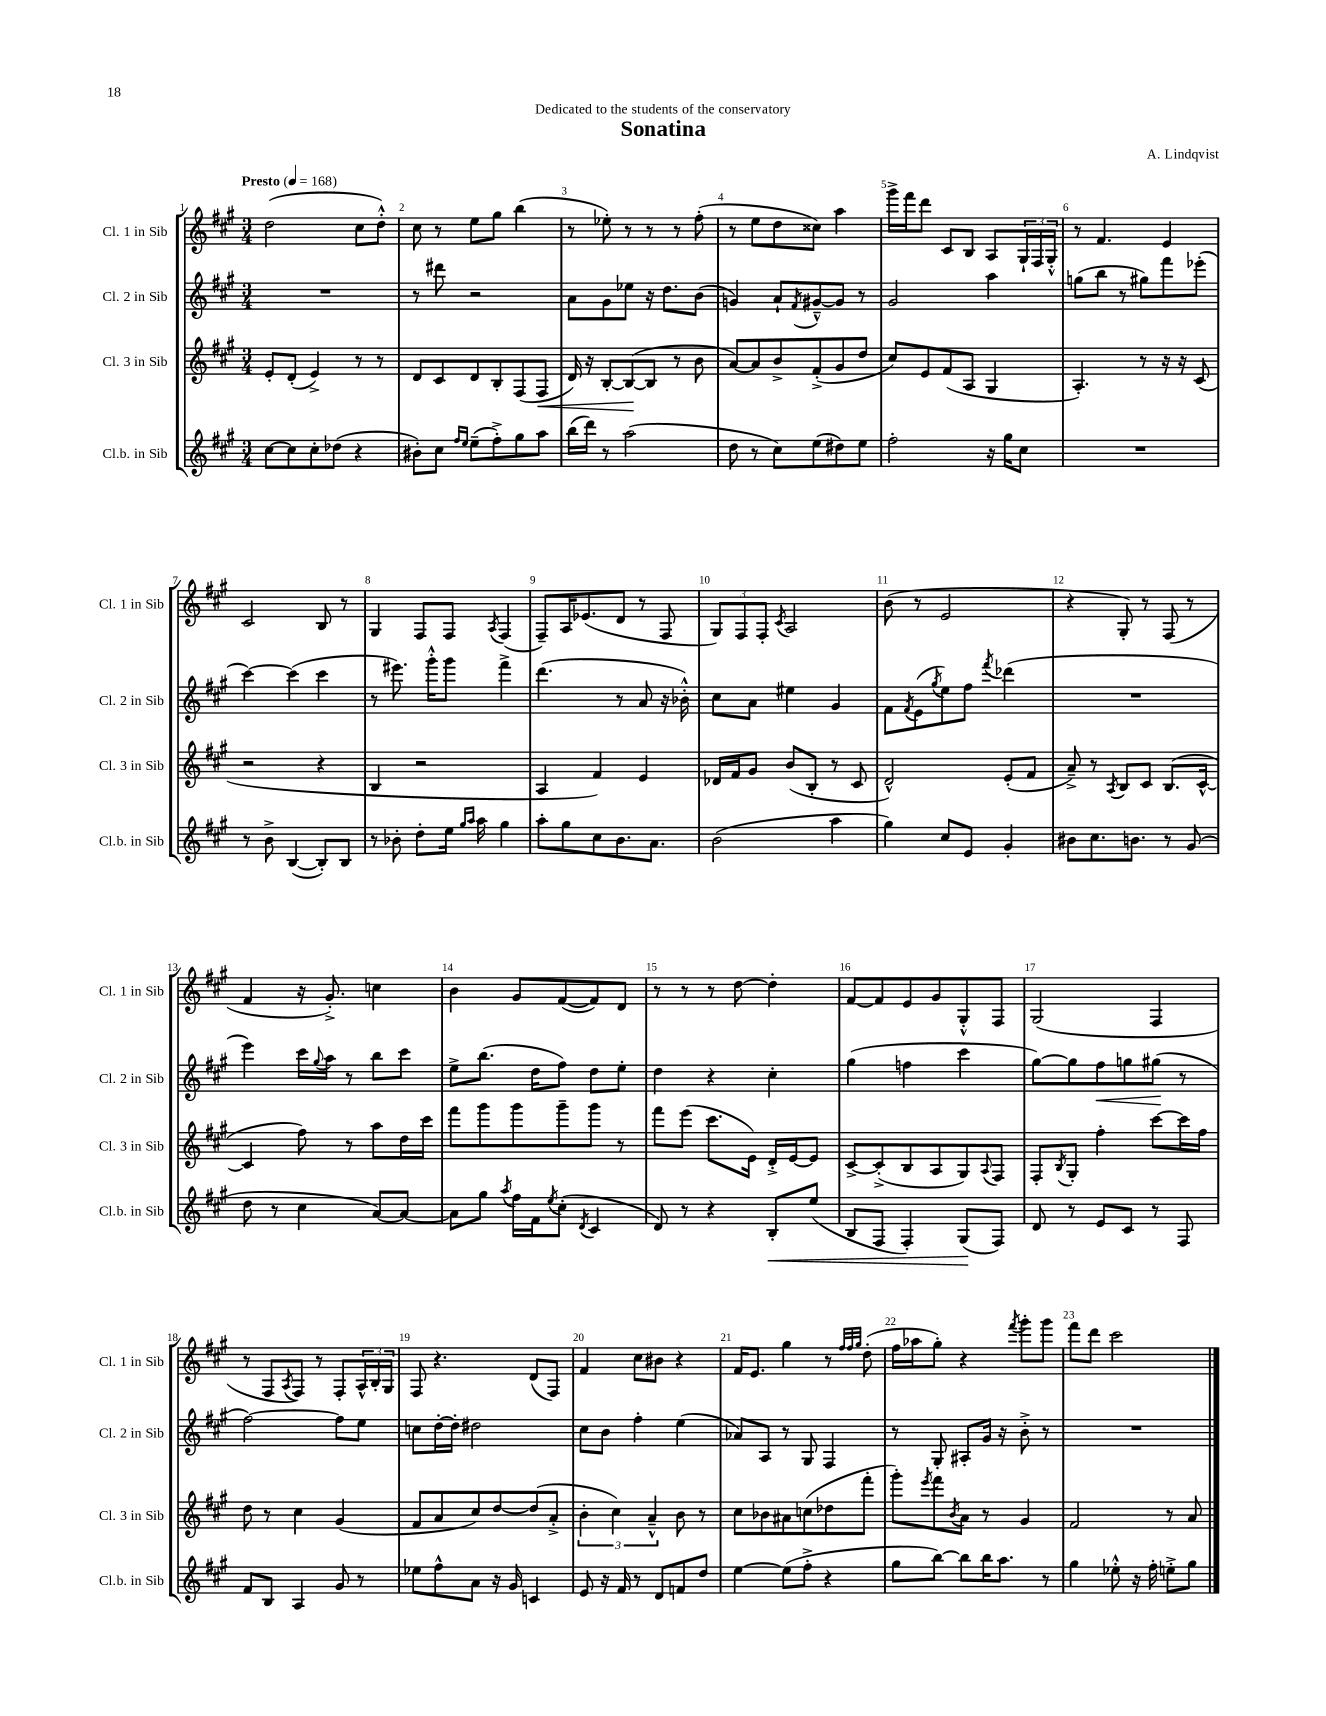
\header { title = "Sonatina" composer = "A. Lindqvist" dedication = "Dedicated to the students of the conservatory" }
<<
\new StaffGroup <<
\new Staff = "s0" \with { instrumentName = "Cl. 1 in Sib" shortInstrumentName = "Cl. 1 in Sib" } {
    \clef treble \key a \major \numericTimeSignature \time 3/4 \tempo "Presto" 4 = 168
    d''2( cis''8 d''8-.-^) |
    cis''8 r8 e''8 gis''8 b''4( |
    r8 ees''8-.) r8 r8 r8 fis''8-.( |
    r8 e''8 d''8 cisis''8) a''4 |
    gis'''16-> fis'''16 d'''8 cis'8 b8 a8 \tuplet 3/2 { gis16-! fis16 gis16-.-^ } |
    r8 fis'4. e'4 |
    cis'2 b8 r8 |
    gis4 fis8 fis8 \acciaccatura { a8 } fis4( |
    fis8--) a16 ees'8.( d'8 r8 fis8 |
    \tuplet 3/2 { gis8) fis8 fis8-. } \acciaccatura { cis'8 } a2 |
    b'8( r8 e'2 |
    r4 gis8-.) r8 fis8( r8 |
    fis'4 r16 gis'8.-.->) c''4 |
    b'4 gis'8 fis'8~( fis'8) d'8 |
    r8 r8 r8 d''8~ d''4-. |
    fis'8~ fis'8 e'8 gis'8 gis8-.-^ fis8 |
    gis2( fis4 |
    r8 fis8 \acciaccatura { a8 } fis8) r8 fis8-. \tuplet 3/2 { a16-^ b16-. gis16 } |
    fis8 r4. d'8( fis8) |
    fis'4 cis''8 bis'8 r4 |
    fis'16 e'8. gis''4 r8 \grace { fis''32 fis''32 gis''32 } d''8-.( |
    fis''16 aes''16 gis''8-.) r4 \acciaccatura { fis'''8 } gis'''8-. gis'''8 |
    fis'''8 d'''8 cis'''2 \bar "|." |
}
\new Staff = "s1" \with { instrumentName = "Cl. 2 in Sib" shortInstrumentName = "Cl. 2 in Sib" } {
    \clef treble \key a \major \numericTimeSignature \time 3/4
    R2. |
    r8 dis'''8 r2 |
    a'8 gis'8 ees''8 r16 d''8. b'8( |
    g'4) a'8-! \acciaccatura { fis'8 } gis'8~---^ gis'8 r8 |
    gis'2 a''4 |
    g''8( b''8 r8 gis''8) fis'''8 ees'''8-.( |
    cis'''4~) cis'''4( cis'''4 |
    r8 eis'''8.) gis'''16-.-^ gis'''8 fis'''4-> |
    d'''4.( r8 a'8 r16 bes'16-.-^) |
    cis''8 a'8 eis''4 gis'4 |
    fis'8 \acciaccatura { fis'8 } e'8( \acciaccatura { gis''8 } e''8) fis''8 \acciaccatura { fis'''8 } des'''4( |
    R2. |
    e'''4) cis'''16 \appoggiatura { gis''8 } a''16 r8 b''8 cis'''8 |
    e''8-> b''8.( d''16 fis''8) d''8 e''8-. |
    d''4 r4 cis''4-. |
    gis''4( f''4 cis'''4 |
    gis''8~) gis''8 fis''8\< g''8 gis''8\!( r8 |
    fis''2~) fis''8 e''8 |
    c''8 d''16~-. d''16-. dis''2 |
    cis''8 b'8 fis''4-. e''4( |
    aes'8) a8 r8 gis8 fis4 |
    r8 gis8-. ais8-. gis'16 r16 b'8-.-> r8 |
    R2. \bar "|." |
}
\new Staff = "s2" \with { instrumentName = "Cl. 3 in Sib" shortInstrumentName = "Cl. 3 in Sib" } {
    \clef treble \key a \major \numericTimeSignature \time 3/4
    e'8-. d'8-.( e'4->) r8 r8 |
    d'8 cis'8 d'8 b8-. fis8( fis8\< |
    d'16) r16 b8~-. b8~\!( b8 r8 b'8 |
    a'8~) a'8 b'8-> fis'8-.->( gis'8 d''8 |
    cis''8) e'8 fis'8( a8 gis4 |
    a4.-.) r8 r16 r16 cis'8( |
    r2 r4 |
    b4 r2 |
    a4 fis'4) e'4 |
    des'16 fis'16 gis'8 b'8( b8-. r8 cis'8 |
    d'2-^) e'8-.( fis'8 |
    a'8--->) r8 \acciaccatura { a8 } b8 cis'8 b8.( cis'16~-^ |
    cis'4 fis''8) r8 a''8 d''16 cis'''16 |
    fis'''8 gis'''8 gis'''8 gis'''8-- gis'''8 r8 |
    fis'''8 e'''8( cis'''8. e'16) d'16-.-> e'16~ e'8 |
    cis'8~-> cis'8-.->( b8 a8 gis8) \appoggiatura { a8 } fis8 |
    fis8-. \acciaccatura { b8 } gis8-. fis''4-. cis'''8~ cis'''16 fis''16 |
    d''8 r8 cis''4 gis'4( |
    fis'8 a'8 cis''8) d''8~ d''8( a'8-.-> |
    \tuplet 3/2 { b'4-. cis''4) a'4---^ } b'8 r8 |
    cis''8 bes'8 ais'8 c''8( des''8 fis'''8-. |
    gis'''8-.) \acciaccatura { e'''8 } fis'''8 \acciaccatura { b'8 } a'8 r8 gis'4 |
    fis'2 r8 a'8 \bar "|." |
}
\new Staff = "s3" \with { instrumentName = "Cl.b. in Sib" shortInstrumentName = "Cl.b. in Sib" } {
    \clef treble \key a \major \numericTimeSignature \time 3/4
    cis''8~ cis''8 cis''8-. des''8( r4 |
    bis'8-.) cis''8 \grace { fis''16 e''16 } e''8--( fis''8-.->) gis''8 a''8 |
    b''16( d'''16) r8 a''2( |
    d''8 r8 cis''8) e''8( dis''8) e''8 |
    fis''2-. r16 gis''16 cis''8 |
    R2. |
    r8 b'8-> b4~( b8-.) b8 |
    r8 bes'8-. d''8-. e''16 \grace { gis''16 a''16 } a''16 gis''4 |
    a''8-. gis''8 cis''8 b'8. a'8. |
    b'2( a''4 |
    gis''4) cis''8 e'8 gis'4-. |
    bis'8 cis''8. b'8. r8 gis'8( |
    d''8 r8 cis''4 a'8~) a'8~ |
    a'8 gis''8 \acciaccatura { a''8 } fis''16 fis'16 \acciaccatura { e''8 } cis''8-.( \acciaccatura { d'8 } cis'4 |
    d'8) r8 r4 b8-.\< e''8( |
    b8 fis8 fis4-.) gis8\!( fis8) |
    d'8 r8 e'8 cis'8 r8 fis8 |
    fis'8 b8 a4 gis'8 r8 |
    ees''8 fis''8-^ a'8 r16 gis'16 c'4 |
    e'8 r16 fis'16 r8 d'8 f'8 d''8 |
    e''4~ e''8( fis''8-.-> r4 |
    gis''8 b''8~) b''8 b''16 a''8. r8 |
    gis''4 ees''8-.-^ r16 fis''16-. e''8-.-> gis''8 \bar "|." |
}
>>
>>
\layout { \context { \Score \override BarNumber.break-visibility = ##(#f #t #t) barNumberVisibility = #all-bar-numbers-visible } }
